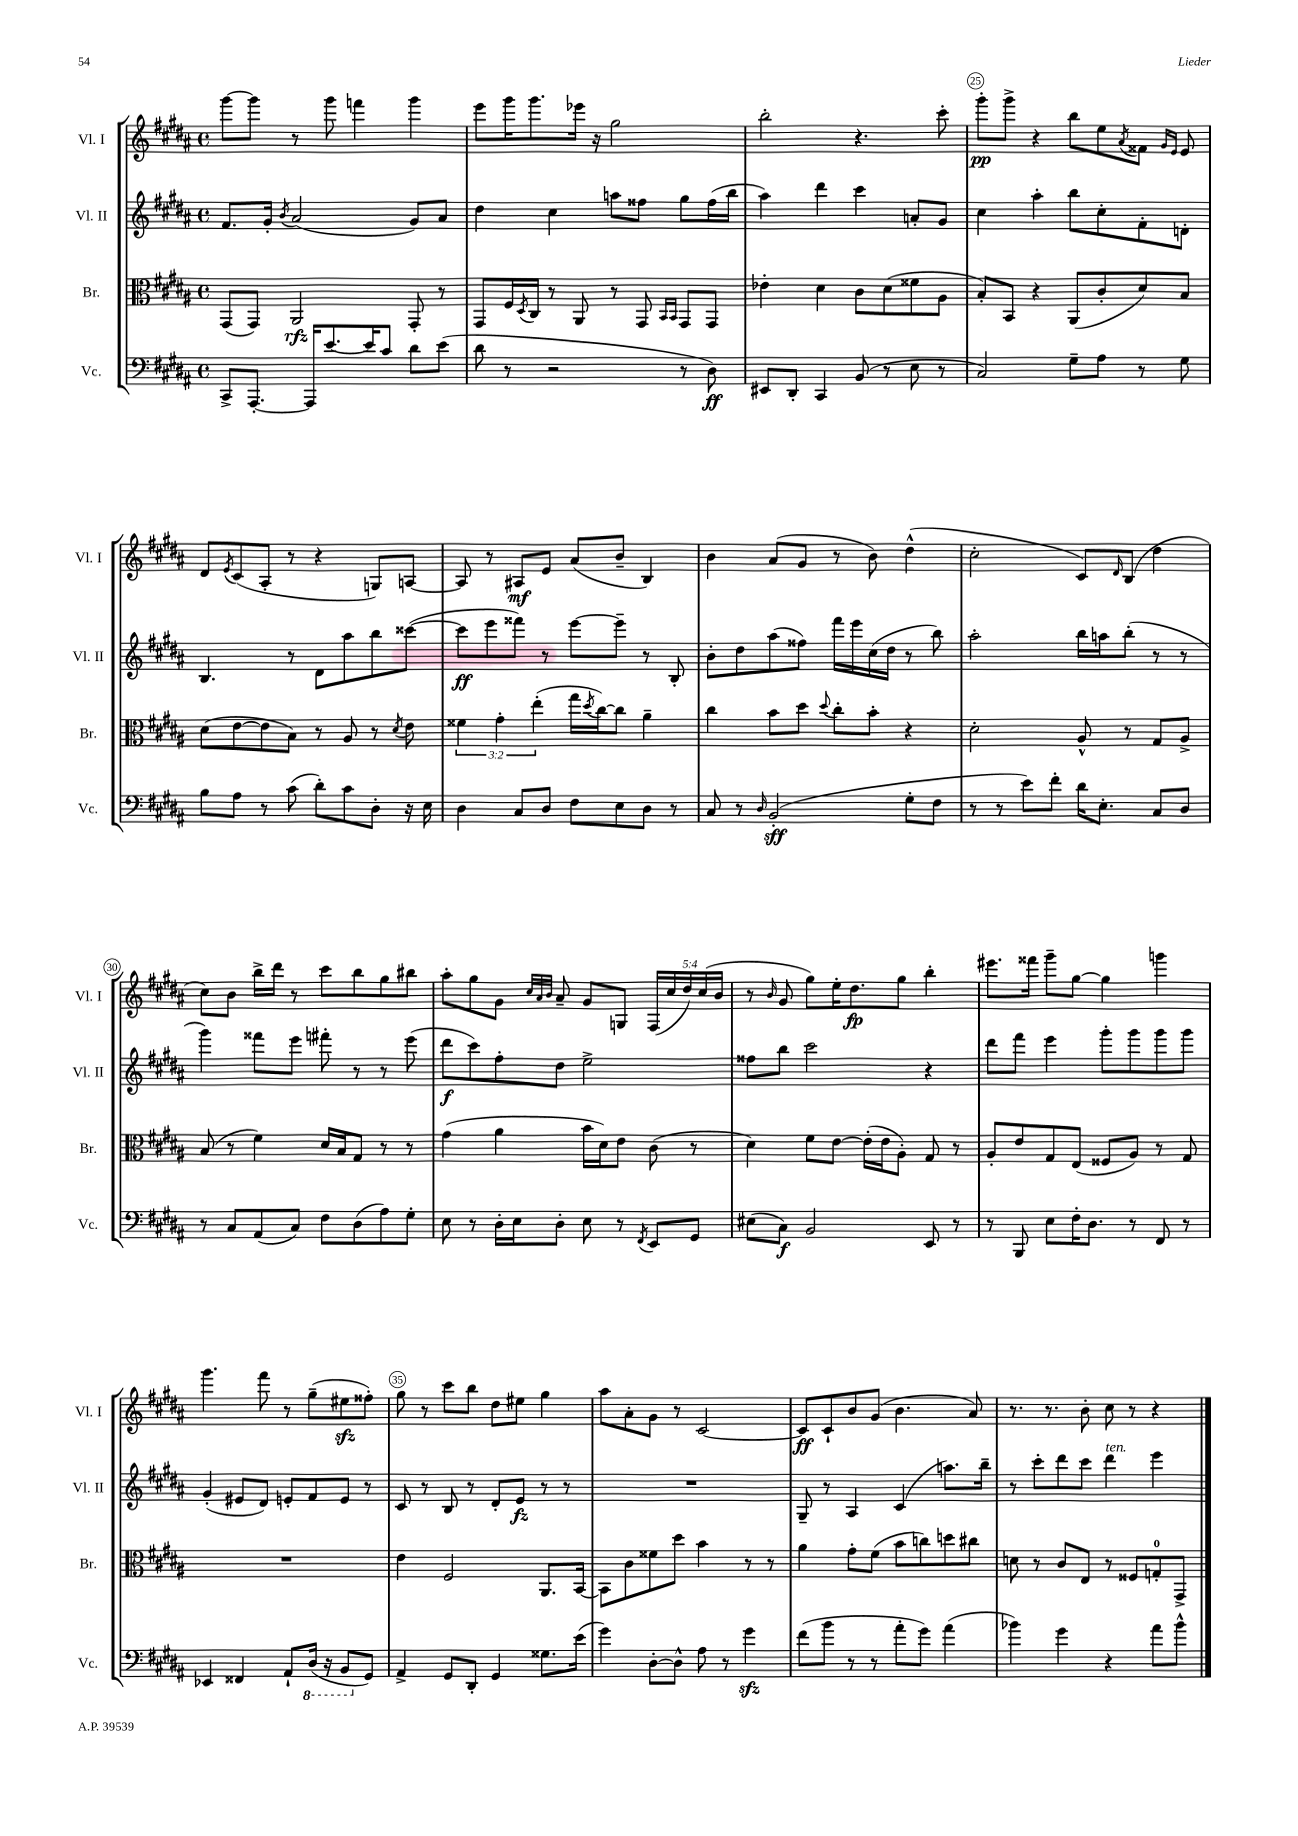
<<
\new StaffGroup <<
\new Staff = "s0" \with { instrumentName = "Vl. I" shortInstrumentName = "Vl. I" } {
    \clef treble \key b \major \defaultTimeSignature \time 4/4 \override Staff.TupletNumber.text = #tuplet-number::calc-fraction-text
    gis'''8~ gis'''8 r8 gis'''8 f'''4 gis'''4 |
    e'''8 gis'''16 gis'''8. ees'''16 r16 gis''2 |
    b''2-. r4. cis'''8-. |
    gis'''8-.\pp gis'''8-> r4 b''8 e''8 \acciaccatura { ais'8 } fisis'8 \grace { gis'16 e'16 } e'8 |
    dis'8 \acciaccatura { e'8 } cis'8( ais8-. r8 r4 g8) a8~ |
    a8 r8 ais8\mf e'8 ais'8( b'8-- b4) |
    b'4 ais'8( gis'8 r8 b'8) dis''4-^( |
    cis''2-. cis'8) \grace { dis'16 } b8( dis''4 |
    cis''8) b'8 b''16-> dis'''16 r8 cis'''8 b''8 gis''8 bis''8 |
    ais''8-. gis''8 gis'8 \grace { cis''32 ais'32 b'32 } ais'8-- gis'8 g8 \tuplet 5/4 { fis16( cis''16 dis''16) cis''16( b'16 } |
    r8 \grace { b'16 } gis'8 gis''8) e''16-. dis''8.\fp gis''8 b''4-. |
    eis'''8. fisis'''16 gis'''8-- gis''8~ gis''4 g'''4 |
    gis'''4. fis'''8 r8 gis''8--( eis''8\sfz fisis''8-.) |
    gis''8 r8 cis'''8 b''8 dis''8 eis''8 gis''4 |
    ais''8 ais'8-. gis'8 r8 cis'2~ |
    cis'8\ff cis'8-! b'8 gis'8( b'4. ais'8) |
    r8. r8. b'8-. cis''8 r8 r4 \bar "|." |
}
\new Staff = "s1" \with { instrumentName = "Vl. II" shortInstrumentName = "Vl. II" } {
    \clef treble \key b \major \defaultTimeSignature \time 4/4
    fis'8. gis'16-. \acciaccatura { b'8 } ais'2( gis'8) ais'8 |
    dis''4 cis''4 a''8 fisis''8 gis''8 fisis''16( b''16 |
    ais''4) dis'''4 cis'''4 a'8-. gis'8 |
    cis''4 ais''4-. b''8 cis''8-. fis'8-. d'8-. |
    b4. r8 dis'8 ais''8 b''8 cisis'''8~( |
    cisis'''8\ff e'''8 fisis'''8) r8 e'''8~ e'''8-- r8 b8-. |
    b'8-. dis''8 ais''8( fisis''8) fis'''16 e'''16 cis''16( dis''16 r8 b''8) |
    ais''2-. b''16 a''16 b''8-.( r8 r8 |
    gis'''4) fisis'''8 e'''8 fis'''8-. r8 r8 e'''8( |
    dis'''8\f cis'''8) fis''8-. dis''8 e''2-> |
    fisis''8 b''8 cis'''2 r4 |
    dis'''8 fis'''8 e'''4 gis'''8-. gis'''8 gis'''8 gis'''8 |
    gis'4-.( eis'8 dis'8) e'8-. fis'8 e'8 r8 |
    cis'8 r8 b8 r8 dis'8-. e'8\fz r8 r8 |
    R1 |
    gis8-- r8 ais4 cis'4( a''8.) b''16-- |
    r8 cis'''8-. dis'''8 cis'''8 dis'''4^\markup { \italic "ten." } e'''4 \bar "|." |
}
\new Staff = "s2" \with { instrumentName = "Br." shortInstrumentName = "Br." } {
    \clef alto \key b \major \defaultTimeSignature \time 4/4 \override Staff.TupletNumber.text = #tuplet-number::calc-fraction-text
    gis,8( gis,8) ais,2\rfz gis,8-. r8 |
    gis,8 fis16 \acciaccatura { dis8 } cis16 r8 ais,8 r8 gis,8 \grace { b,16 b,16 } gis,8 gis,8 |
    ees'4-. dis'4 cis'8 dis'8( fisis'8 ais8 |
    b8-.) b,8 r4 ais,8( cis'8-. dis'8) b8 |
    dis'8( e'8~ e'8 b8) r8 ais8 r8 \acciaccatura { dis'8 } e'8 |
    \tuplet 3/2 { fisis'4 gis'4-. e''4-.( } gis''16 \acciaccatura { dis''8 } cis''16~) cis''8 ais'4-- |
    cis''4 b'8 dis''8 \appoggiatura { dis''8 } cis''8-. b'8-. r4 |
    dis'2-. ais8-^ r8 gis8 ais8-> |
    b8( r8 fis'4) dis'16 b16 gis8 r8 r8 |
    gis'4( ais'4 b'16 dis'16) e'8 cis'8( r8 |
    dis'4) fis'8 e'8~ e'16-.( e'16 ais8-.) gis8 r8 |
    ais8-. e'8 gis8 e8( fisis8 ais8) r8 gis8 |
    R1 |
    e'4 fis2 ais,8. b,16~ |
    b,8 cis'8 fisis'8 dis''8 b'4 r8 r8 |
    ais'4 gis'8-. fis'8( b'8 c''8) d''8 cis''8 |
    d'8 r8 cis'8 e8 r8 fisis8 g8-0-. gis,8-> \bar "|." |
}
\new Staff = "s3" \with { instrumentName = "Vc." shortInstrumentName = "Vc." } {
    \clef bass \key b \major \defaultTimeSignature \time 4/4
    cis,8-> ais,,8.~-. ais,,16 e'8.~ e'16 cis'8 dis'8 e'8( |
    dis'8 r8 r2 r8 dis8\ff) |
    eis,8 dis,8-. cis,4 b,8( r8 e8 r8 |
    cis2) gis8-- ais8 r8 gis8 |
    b8 ais8 r8 cis'8( dis'8-.) cis'8 dis8-. r16 e16 |
    dis4 cis8 dis8 fis8 e8 dis8 r8 |
    cis8 r8 \grace { dis16 } b,2-.\sff( gis8-. fis8 |
    r8 r8 e'8) fis'8-. dis'16 e8.-. cis8 dis8 |
    r8 cis8 ais,8( cis8) fis8 dis8( ais8) gis8-. |
    e8 r8 dis16-. e16 dis8-. e8 r8 \acciaccatura { fis,8 } e,8 gis,8 |
    eis8( cis8\f) b,2 e,8 r8 |
    r8 b,,8 e8 fis16-. dis8. r8 fis,8 r8 |
    ees,4 fisis,4 ais,8-! \ottava #-1 dis,16( r16 b,,8 \ottava #0 gis,8) |
    ais,4-> gis,8 dis,8-. gis,4 gisis8. e'16( |
    gis'4) dis8~-. dis8-^ ais8 r8 gis'4\sfz |
    fis'8( b'8 r8 r8 ais'8-. gis'8) ais'4( |
    bes'4) gis'4 r4 ais'8 bes'8-^ \bar "|." |
}
>>
>>
\layout { \context { \Score currentBarNumber = #22 \override BarNumber.break-visibility = ##(#f #t #t) barNumberVisibility = #(every-nth-bar-number-visible 5) \override BarNumber.stencil = #(make-stencil-circler 0.1 0.3 ly:text-interface::print) } }
